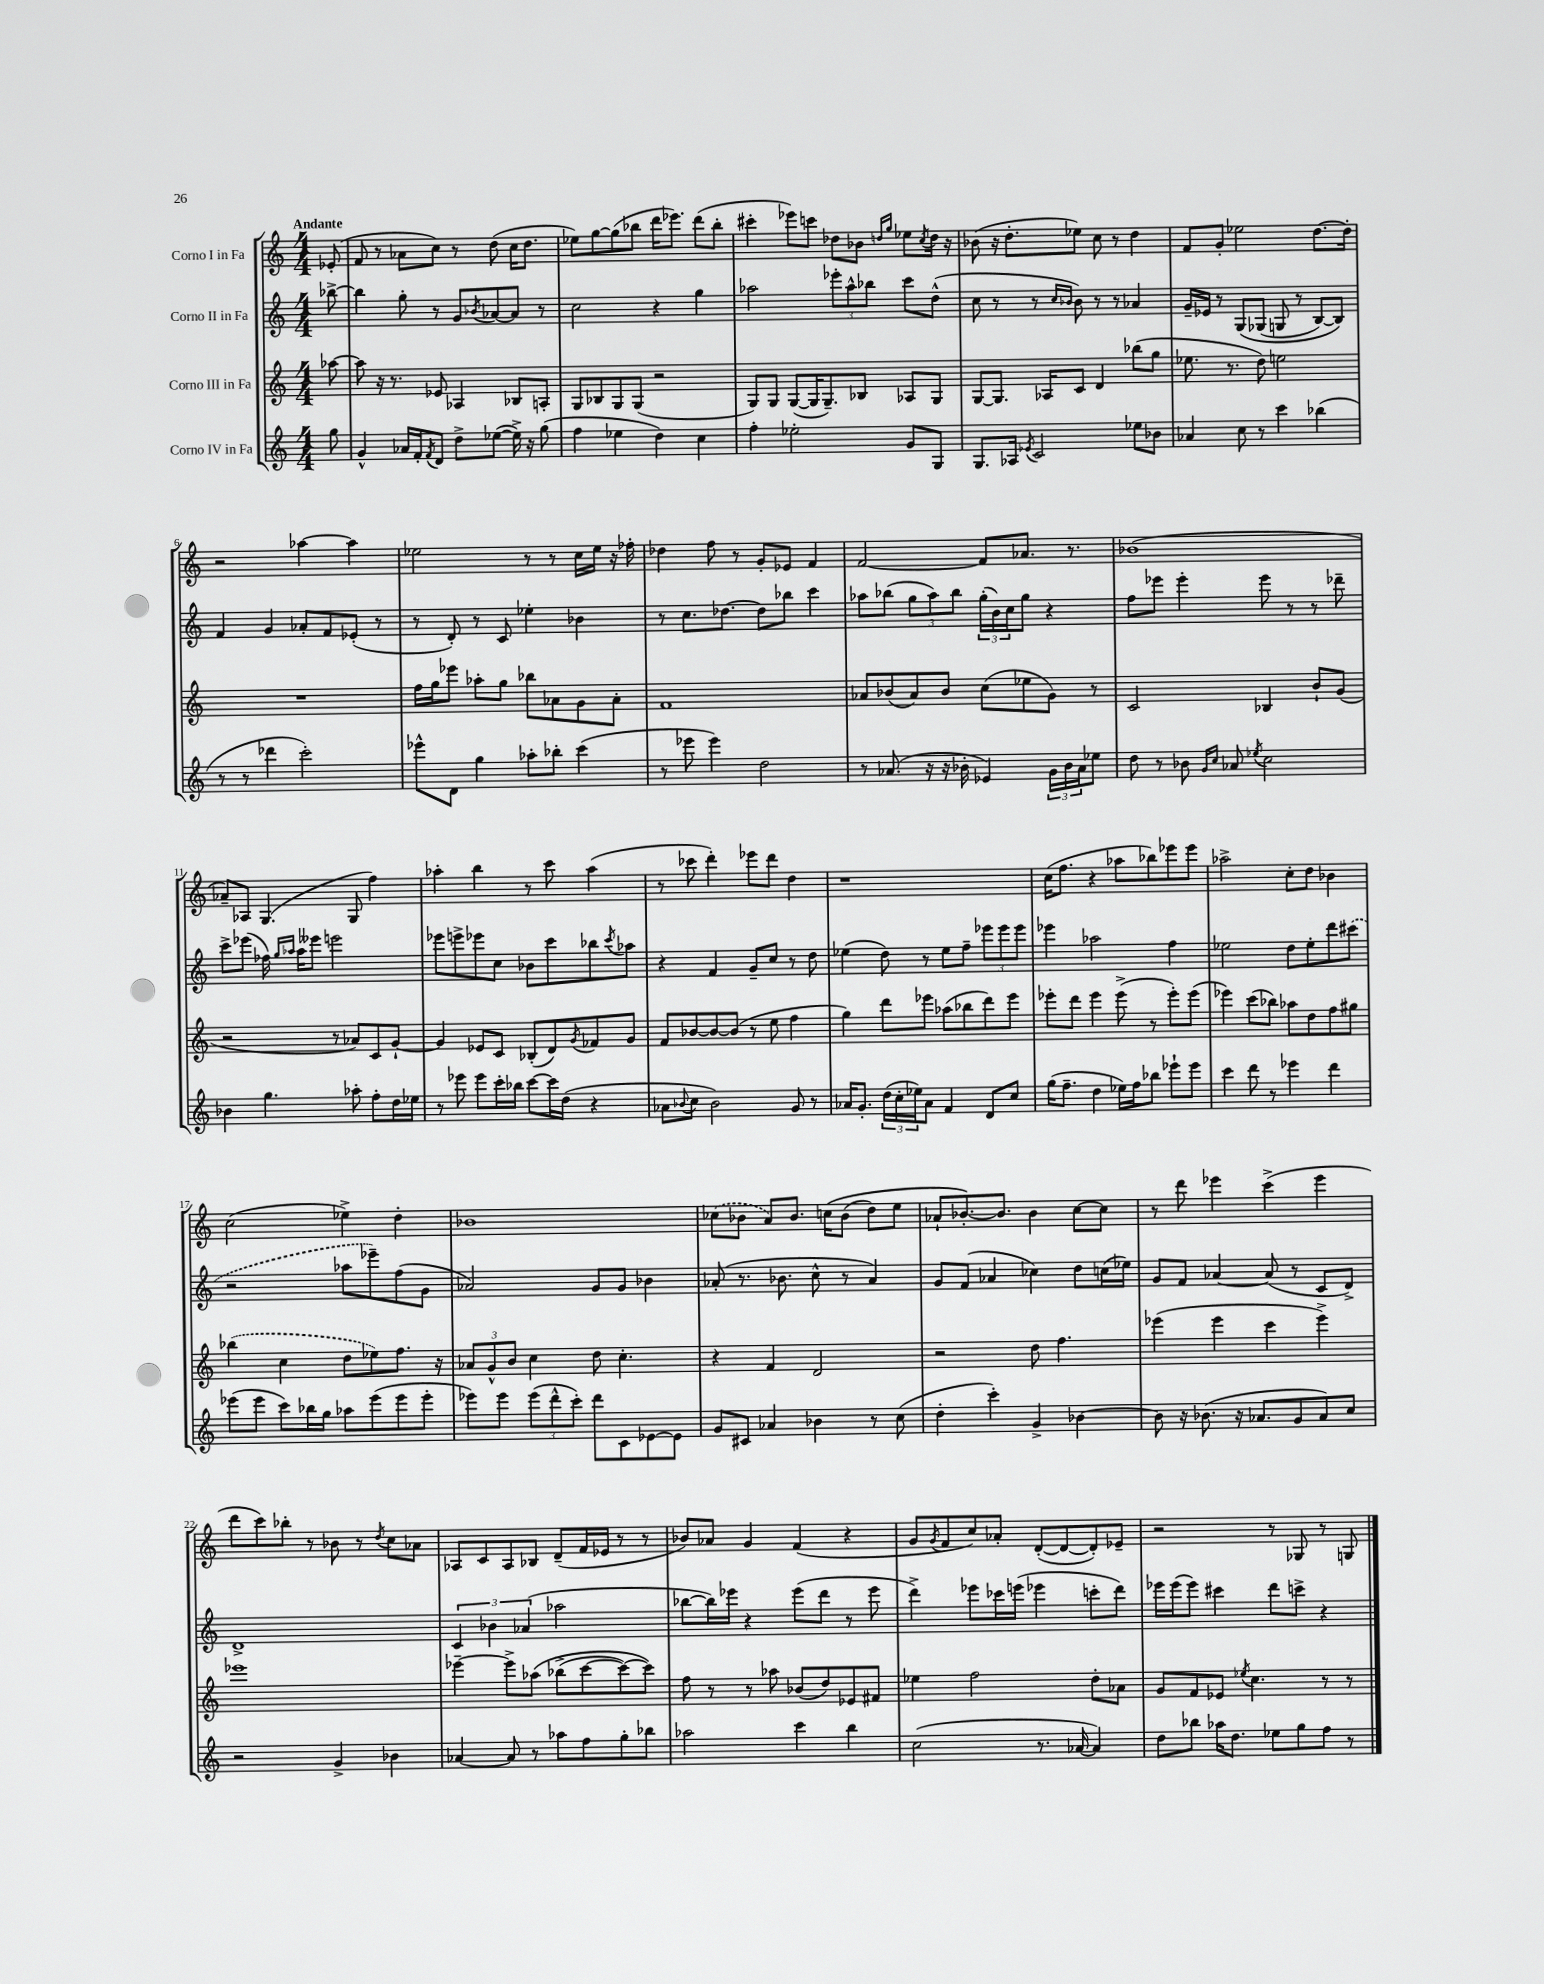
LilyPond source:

<<
\new StaffGroup <<
\new Staff = "s0" \with { instrumentName = "Corno I in Fa" } {
    \clef treble \key c \major \numericTimeSignature \time 4/4 \partial 8 \tempo "Andante"
    ees'8-.( |
    f'8 r8 aes'8 c''8) r8 d''8( c''16 d''8. |
    ees''8) g''8~ g''8( bes''8 d'''16 ees'''8.) d'''8( bes''8-. |
    cis'''4-. ees'''8) c'''8 des''8 bes'8 \grace { d''16 g''16 } ees''8 \acciaccatura { c''8 } d''16 r16 |
    bes'8( r16 d''8.-. ees''8) c''8 r8 d''4 |
    f'8 g'8-. ees''2 d''8.~ d''16-. |
    r2 aes''4~ aes''4 |
    ees''2 r8 r8 c''16 ees''16 r16 fes''16-. |
    des''4 f''8 r8 g'8-. ees'8 f'4 |
    f'2~ f'8 aes'8. r8. |
    bes'1( |
    aes'8--) aes8 g4.( g8 f''4) |
    aes''4-. b''4 r8 c'''8 aes''4( |
    r8 ces'''8 d'''4-.) ees'''8 d'''8 d''4 |
    r1 |
    c''16( f''8. r4 aes''8 bes''8) ees'''8 ees'''8 |
    aes''2-> c''8-. d''8 bes'4 |
    c''2( ees''4->) d''4-. |
    bes'1 |
    \once \slurDashed ces''8( bes'8 a'8) bes'8. c''16\( bes'8( d''8) e''8 |
    aes'8-! bes'8.~-.\) bes'8. bes'4 c''8~ c''8 |
    r8 d'''8 ees'''4 c'''4->( ees'''4 |
    d'''8 c'''8) bes''8-. r8 bes'8 r8 \acciaccatura { d''8 } c''8 aes'8 |
    aes8 c'8 aes8 bes8 d'8--( f'16 ees'16 r8 r8 |
    bes'8) aes'8 g'4 f'4( r4 |
    g'8 \acciaccatura { g'8 } f'8 c''8) aes'8-. d'8~-.( d'8~ d'8-.) ees'8-- |
    r2 r8 ges8 r8 g8 \bar "|." |
}
\new Staff = "s1" \with { instrumentName = "Corno II in Fa" } {
    \clef treble \key c \major \numericTimeSignature \time 4/4 \partial 8
    bes''8~-> |
    bes''4 g''8-. r8 g'8 \acciaccatura { bes'8 } aes'8~ aes'8 r8 |
    c''2 r4 g''4 |
    aes''2 \tuplet 3/2 { ees'''8-. aes''8-^ bes''8 } c'''8 d''8-^( |
    c''8 r8 r8 \grace { c''16 bes'16 } bes'8) r8 r8 aes'4 |
    g'16-- ees'16 r8 g8\( ges8( g8 r8 b8~) b8\) |
    f'4 g'4 aes'8-. f'8 ees'8-.( r8 |
    r8 d'8-.) r8 c'8 ees''4-. bes'4 |
    r8 c''8. des''8.~ des''8 bes''8 c'''4 |
    aes''8 bes''8( \tuplet 3/2 { g''8 aes''8) bes''8 } \tuplet 3/2 { g''16-.( b'16) c''16 } g''8 r4 |
    f''8 ees'''8 ees'''4-. ees'''8 r8 r8 des'''8-- |
    c'''8-> ees'''8( fes''16) \grace { g''16 aes''16 } aes''16 eeses'''8 e'''2 |
    ees'''8 e'''8-> ees'''8 c''8 bes'8 c'''8 bes''8 \acciaccatura { c'''8 } aes''8 |
    r4 f'4 g'8-- c''8 r8 d''8 |
    ees''4( d''8) r8 ees''8 f''8-- \tuplet 3/2 { ees'''8 ees'''8 ees'''8 } |
    ees'''4 aes''2 f''4 |
    ees''2 d''8 ees''8-. d'''8 \once \slurDashed cis'''8( |
    r2 aes''8 ees'''8--) f''8( g'8 |
    aes'2) g'8 g'8 bes'4 |
    aes'8-.( r8. bes'8. c''8-^ r8 aes'4) |
    g'8 f'8( aes'4 ces''4) d''8 c''16( ees''16) |
    g'8 f'8 aes'4~ aes'8( r8 c'8 d'8->) |
    d'1-> |
    \tuplet 3/2 { c'4 bes'4 aes'4( } aes''2 |
    bes''8~ bes''16) ees'''16 r4 ees'''8( d'''8 r8 ees'''8 |
    d'''4->) ees'''8 ces'''16 e'''16( ees'''4 c'''8-. d'''8) |
    ees'''16 ees'''16( ees'''8) cis'''4 d'''8 c'''8-> r4 \bar "|." |
}
\new Staff = "s2" \with { instrumentName = "Corno III in Fa" } {
    \clef treble \key c \major \numericTimeSignature \time 4/4 \partial 8
    aes''8~ |
    aes''8 r16 r8. ees'8 aes4 bes8 a8-. |
    g8 bes8 g8 g8( r2 |
    g8) g8 g8~( g16 g8.--) bes8 aes8 g8 |
    g8~ g8. aes16 c'8 d'4 bes''8( g''8 |
    ees''8. r8. d''8) e''2 |
    R1 |
    f''16 g''16 ees'''8 aes''8-. g''8 bes''8 aes'8 g'8 aes'8-. |
    f'1 |
    aes'8 bes'8( aes'8) bes'8 c''8( ees''8 g'8) r8 |
    c'2 bes4 b'8-! g'8( |
    r2 r8 aes'8) c'8 g'8~-! |
    g'4 ees'8 c'8 bes8-.( d'8) \acciaccatura { g'8 } fes'8 g'8 |
    f'8 bes'8~ bes'8~ bes'8( r8 e''8 f''4 |
    g''4) d'''8 ees'''8 aes''8( bes''8 d'''8) ees'''8 |
    ees'''8-. d'''8 ees'''4 ees'''8->( r8 ees'''8-.) ees'''8( |
    ees'''4) c'''8( bes''8) aes''8 d''8 f''8 gis''8 |
    \once \slurDashed bes''4( c''4 d''8 ees''8) f''8. r16 |
    \tuplet 3/2 { aes'8 g'8-^ b'8 } c''4 d''8 c''4.-. |
    r4 f'4 d'2 |
    r2 d''8 f''4. |
    ees'''4( ees'''4 c'''4 ees'''4->) |
    ees'''1 |
    ees'''4~-- ees'''8-> aes''8\( bes''8->( c'''8~ c'''8~) c'''8\) |
    f''8 r8 r8 aes''8 bes'8( d''8) ees'8 fis'8 |
    ees''4 f''2 d''8-. aes'8 |
    g'8 f'8 ees'8 \acciaccatura { ees''8 } c''4. r8 r8 \bar "|." |
}
\new Staff = "s3" \with { instrumentName = "Corno IV in Fa" } {
    \clef treble \key c \major \numericTimeSignature \time 4/4 \partial 8
    g''8 |
    g'4-^ aes'16 f'16-. \acciaccatura { f'8 } d'8 d''8-> ees''8~( ees''16->) r16 g''8( |
    f''4 ees''4 d''4) c''4 |
    f''4-. ees''2-. g'8 g8 |
    g8. aes16 \acciaccatura { ees'8 } c'2 ees''8 bes'8 |
    aes'4 c''8 r8 c'''4 bes''4( |
    r8 r8 des'''4 c'''2-.) |
    ees'''8-^ d'8 g''4 aes''8-. bes''8-. c'''4( |
    r8 ees'''8 ees'''4) d''2 |
    r8 aes'8.( r16 r16 bes'16-. ees'4) \tuplet 3/2 { g'16 bes'16 aes'16 } ees''8 |
    d''8 r8 bes'8 \grace { g'16 c''16 } aes'8 \acciaccatura { ees''8 } c''2 |
    bes'4 g''4. aes''8-. f''8-. d''16 ees''16 |
    r8 ees'''8 ees'''8 c'''16-. bes''16 c'''8~ c'''16 d''16( r4 |
    aes'8 \appoggiatura { bes'8 } c''8 bes'2) g'8 r8 |
    aes'16 g'8.-. \tuplet 3/2 { d''16( c''16-. ees''16) } aes'8 f'4 d'8 c''8 |
    g''16( f''8.-- d''4 ees''16) f''16 bes''8 ees'''8-! ees'''8 |
    c'''4 d'''8 r8 ees'''4 d'''4 |
    ees'''8( ees'''8 c'''8) bes''16 g''16 aes''8 ees'''8( ees'''8 ees'''8-. |
    ees'''8) ees'''8 \tuplet 3/2 { ees'''8( d'''8-^ c'''8-.) } d'''8 c'8 ees'8~ ees'8 |
    g'8 cis'8 aes'4 bes'4 r8 c''8( |
    d''4-. c'''4-.) g'4-> bes'4~ |
    bes'8 r16 bes'8.( r16 aes'8. g'8 aes'8) c''8 |
    r2 g'4-> bes'4 |
    aes'4~ aes'8 r8 aes''8 f''8 g''8-. bes''8 |
    aes''2 c'''4 b''4 |
    c''2( r8. aes'16~ aes'4) |
    d''8 bes''8 aes''16 d''8. ees''8 g''8 f''8 r8 \bar "|." |
}
>>
>>
